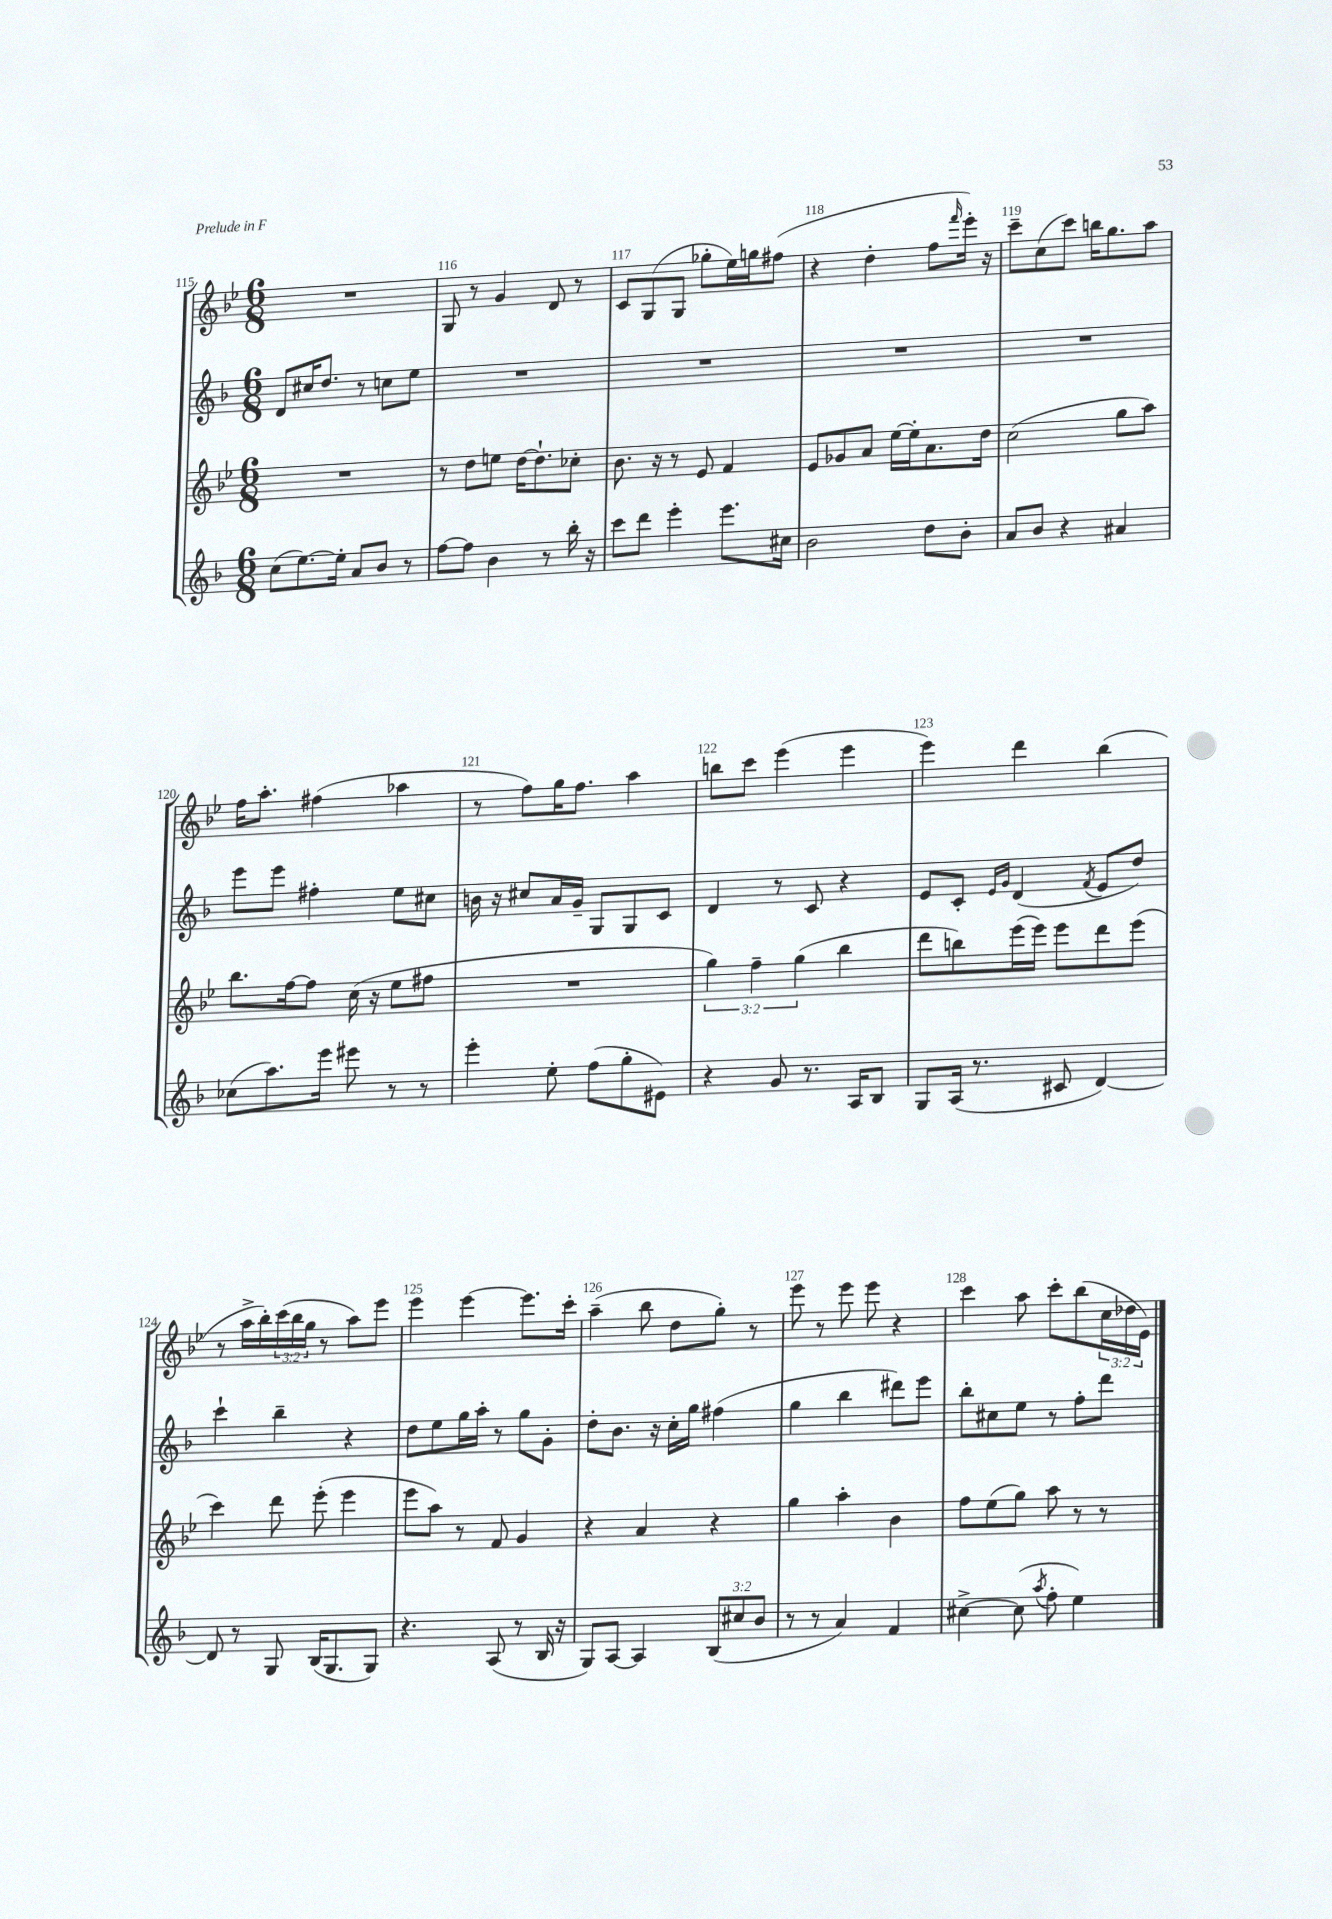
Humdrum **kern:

**kern	**kern	**kern	**kern
*part4	*part3	*part2	*part1
*staff4	*staff3	*staff2	*staff1
*clefG2	*clefG2	*clefG2	*clefG2
*k[b-]	*k[b-e-]	*k[b-]	*k[b-e-]
*M6/8	*M6/8	*M6/8	*M6/8
=115	=115	=115	=115
(8cc\L	2.r	8d/L	2.r
[8.ee\)	.	16cc#X/K	.
.	.	8.dd/J	.
16ee'\Jk]	.	.	.
8a/L	.	8r	.
8b-/J	.	8ccn\L	.
8r	.	8ee\J	.
=116	=116	=116	=116
[8ff\L	8r	2.r	8G/
8ff\J]	8dd\L	.	8r
4b-\	8een\J	.	4g/
.	[16dd\KL	.	.
.	8.dd`\]	.	.
8r	.	.	8d/
16bb-'\	8cc-X'\J	.	8r
16r	.	.	.
=117	=117	=117	=117
8ccc\L	8.b-\	2.r	8c/L
8ddd\J	.	.	(8G/
.	16r	.	.
4eee'\	8r	.	8G/J
.	8e-/	.	8gg-X'\L
8.eee\L	4f/	.	16ee-\L)
.	.	.	16ggn\J
.	.	.	(8ff#X\J
16cc#X\Jk	.	.	.
=118	=118	=118	=118
2b-\	8e-/L	2.r	4r
.	8g-X/	.	.
.	8a/J	.	4dd'\
.	[16ee-\LL	.	.
.	16ee-'\J]	.	.
8dd\L	8.a\	.	8ff\L
.	.	.	16qqfff/
8b-'\J	.	.	16eee-'\Jk)
.	16dd\Jk	.	16r
=119	=119	=119	=119
8a/L	(2cc\	2.r	8ccc~\L
8b-/J	.	.	(8cc\
4r	.	.	8ccc\J)
.	.	.	16bbn\KL
.	.	.	8.gg\
4a#X/	8gg\L	.	.
.	8aa\J)	.	8aa\J
!!LO:LB:g=z
=120	=120	=120	=120
(8cc-X\L	8.bb-\L	8eee\L	16ff\KL
.	.	.	8.aa'\J
8.aa\)	.	8eee\J	.
.	[16ff\k	.	.
.	8ff\J]	4ff#X'\	(4ff#X\
16eee\Jk	.	.	.
8eee#X\	(16cc\	.	.
.	16r	.	.
8r	8ee-\L	8ee\L	4aa-X\
8r	8ff#X\J	8cc#X\J	.
=121	=121	=121	=121
4eee'\	2.r	16bn\	8r
.	.	16r	.
.	.	8cc#X/L	8ff\L)
8ee'\	.	16a/L	16gg\K
.	.	16g~/JJ	8.ff\J
(8ff\L	.	8G/L	.
8gg'\	.	8G/	4aa\
8e#X\J)	.	8c/J	.
=122	=122	=122	=122
4r	6gg\)	4d/	8bbn\L
.	.	.	8ccc\J
.	6ff~\	.	.
8g/	.	8r	(4eee-\
.	(6gg\	.	.
8.r	.	8c/	.
.	4bb-\	4r	4eee-\
16A/KL	.	.	.
8B-/J	.	.	.
=123	=123	=123	=123
8G/L	8ddd\L	8e/L	4eee-\)
(16A/Jk	8bbn\)	8c'/J	.
8.r	.	.	.
.	.	16qqe/LL	.
.	.	16qqg/JJ	.
.	(16eee-\L	(4d/	4ddd\
.	16eee-\JJ)	.	.
8c#X/	8eee-\L	.	.
.	.	8qf/	.
[4d/)	8ddd\	8e/L	(4bb-\
.	(8eee-\J	8dd/J)	.
!!LO:LB:g=z
=124	=124	=124	=124
8d/]	4ccc\)	4ccc`\	8r
8r	.	.	16aa^\LL
.	.	.	16bb-'\)
8G/	8ddd\	4bb-~\	(24ccc\
.	.	.	24bb-\
.	.	.	24gg\JJ
(16B-/KL	(8eee-'\	.	8r
8.G/	.	.	.
.	4eee-\	4r	8aa\L)
8G/J)	.	.	8eee-\J
=125	=125	=125	=125
4.r	8eee-\L	8dd\L	4eee-\
.	8aa\J)	8ee\	.
.	8r	16gg\L	[4eee-\
.	.	16aa'\JJ	.
(8A/	8f/	8r	.
8r	4g/	8gg\L	8.eee-\L]
16B-/	.	8g'\J	.
16r	.	.	16ccc'\Jk
=126	=126	=126	=126
8G/L)	4r	8dd'\L	(4aa~\
[8A/J	.	8.b-\J	.
4A/]	4a/	.	8bb-\
.	.	16r	.
.	.	16cc'\LL	8dd\L
.	.	16gg\JJ	.
(12B-/L	4r	(4ff#X\	8gg'\J)
12cc#X/	.	.	.
.	.	.	8r
12b-/J	.	.	.
=127	=127	=127	=127
8r	4gg\	4gg\	8eee-\
8r	.	.	8r
4a/)	4aa'\	4bb-\	8eee-\
.	.	.	8eee-\
4f/	4b-\	8ddd#X\L)	4r
.	.	8eee\J	.
=128	=128	=128	=128
[4cc#X^\	8ff\L	8bb-'\L	4ccc\
.	(8ee-\	8cc#X\	.
(8cc#\]	8gg\J)	8ee\J	8aa\
8qaa/	.	.	.
8ff'\	8aa\	8r	8ccc'\L
4ee\)	8r	8ff'\L	(8bb-\
.	8r	8ddd\J	24cc\L
.	.	.	24dd-X\
.	.	.	24e-\JJ)
==	==	==	==
*-	*-	*-	*-
